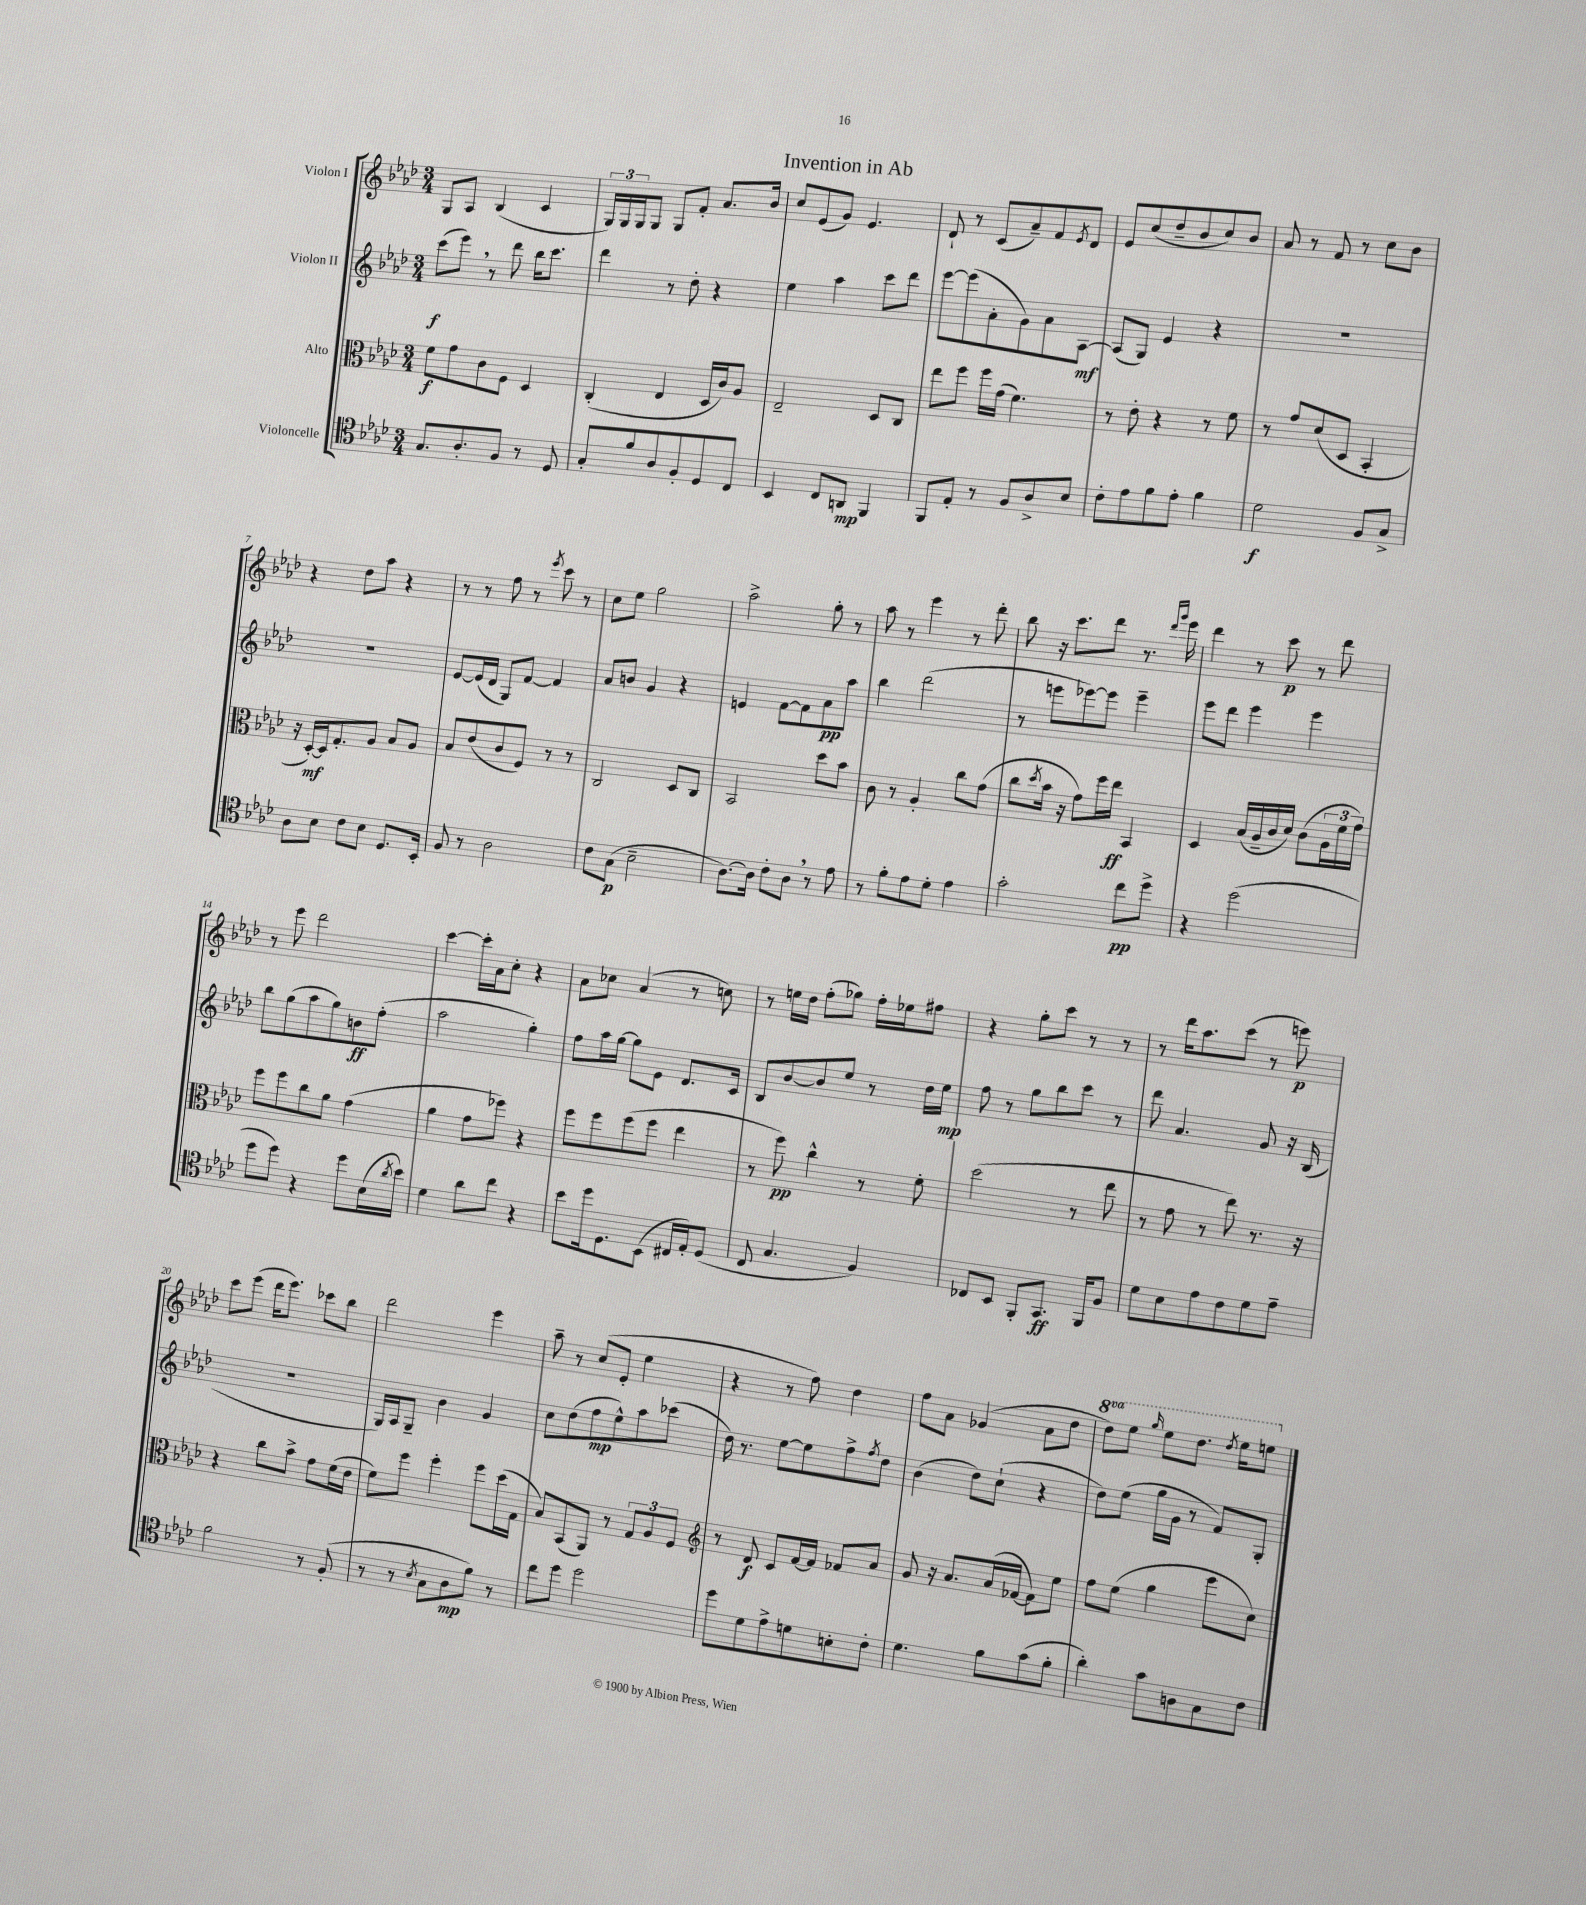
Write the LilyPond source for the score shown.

\header { title = "Invention in Ab" }
<<
\new StaffGroup <<
\new Staff = "s0" \with { instrumentName = "Violon I" } {
    \clef treble \key aes \major \numericTimeSignature \time 3/4 \set Staff.ottavationMarkups = #ottavation-simple-ordinals
    g8 aes8 bes4( c'4 |
    \tuplet 3/2 { g16) g16 g16 } g8 g8 f'8-. aes'8. bes'16 |
    c''8 ees'8( g'8) ees'4. |
    des'8-! r8 c'8( aes'8--) f'8 \acciaccatura { ees'8 } des'8 |
    ees'8 c''8( des''8-- bes'8 c''8) bes'8 |
    aes'8 r8 f'8 r8 c''8 bes'8 |
    r4 des''8 aes''8 r4 |
    r8 r8 f''8 r8 \acciaccatura { ees'''8 } c'''8 r8 |
    c''8 ees''8 g''2 |
    aes''2-> g''8-. r8 |
    aes''8 r8 ees'''4 r8 des'''8-. |
    bes''8 r16 c'''8. des'''8 r8. \grace { des'''16 g'''16 } ees'''16 |
    des'''4 r8 c'''8\p r8 des'''8 |
    r8 ees'''8 des'''2 |
    c'''4~ c'''16-. aes'16 c''8-. r4 |
    aes'8 ces''8 aes'4( r8 c''8) |
    r8 e''16 des''16 f''8-.( ges''8) f''16-. ees''16 fis''8 |
    r4 g''8-. c'''8 r8 r8 |
    r8 des'''16 aes''8. c'''8( r8 e'''8\p) |
    c'''8 ees'''8( des'''16 ees'''8.) ces'''8 bes''8 |
    des'''2 ees'''4 |
    aes''8-- r8 c''8( ees'8-. ees''4 |
    r4 r8 f''8) des''4 |
    f''8 aes'8 ges'4( aes'8 des''8 |
    \ottava #1 des'''8) ees'''8 \grace { g'''16 } ees'''8 des'''8. \acciaccatura { des'''8 } ees'''16 e'''8 \ottava #0 \bar "|." |
}
\new Staff = "s1" \with { instrumentName = "Violon II" } {
    \clef treble \key aes \major \numericTimeSignature \time 3/4
    c'''8\f( ees'''8) \breathe r8 des'''8 bes''16 c'''8. |
    des'''4 r8 des''8-. r4 |
    ees''4 aes''4 c'''8 des'''8 |
    ees'''8~ ees'''8( aes'8-. g'8) aes'8 aes8~\mf |
    aes8( g8) ees'4 r4 |
    R2. |
    R2. |
    ees'8~ ees'16( des'16 g8) f'8~ f'4 |
    aes'8 b'8 g'4 r4 |
    e'4 f'8~ f'8 aes'8\pp aes''8 |
    bes''4 des'''2( |
    r8 e'''8 ees'''8~) ees'''8 ees'''4-- |
    ees'''8 des'''8 ees'''4 ees'''4 |
    bes''8 g''8( aes''8 g''8) b'8\ff f''8-.( |
    aes''2 g''4-.) |
    f''8 aes''16 g''16~ g''8 ees'8 des'8. c'16 |
    bes8 bes'8~ bes'8 ees''8 r8 des''16 ees''16\mp |
    f''8 r8 g''8 bes''8 c'''8 r8 |
    des'''8 aes'4. g'8 r16 bes16( |
    R2. |
    g16) aes16 g8-- bes'4 g'4 |
    c''8 des''8( f''8\mp ees''8-^) aes''8 ces'''8( |
    des''16) r8. ees''8~ ees''8 f''8-> \acciaccatura { f''8 } des''8 |
    bes'4( des''8) c''8-!( r4 |
    des''8) ees''8( g''16 g'16 r8 f'8) g8-. \bar "|." |
}
\new Staff = "s2" \with { instrumentName = "Alto" } {
    \clef alto \key aes \major \numericTimeSignature \time 3/4
    f'8\f g'8 c'8 f8 des4 |
    c4-.( ees4 des16 c'16) aes8 |
    ees2-- des8 c8 |
    ees''8 f''8 f''16 g'16( f'4.) |
    r8 ees'8-. r4 r8 f'8 |
    r8 g'8 des'8( des8 bes,4-. |
    r16 des16~-.\mf) des16 g8.-. aes8 bes8 aes8 |
    bes8 ees'8( c'8 f8) r8 r8 |
    c2 des8 c8 |
    bes,2 des''8 bes'8 |
    c'8 r8 aes4-. c''8 g'8( |
    c''8 \acciaccatura { des''8 } bes'16 r16 g'8) f''16 ees''16\ff bes,4 |
    des4 bes16( aes16-- c'16 des'16) c'8( \tuplet 3/2 { aes16 f'16 g'16) } |
    f''8 f''8 c''8 aes'8 g'4( |
    aes'4 g'8 fes''8) r4 |
    f''8 f''8 f''8( f''8 ees''4 |
    r8 f''8\pp) c''4-^ r8 f'8-. |
    des''2( r8 ees''8 |
    r8 g'8 r8 ees''8) r8. r16 |
    r4 c''8 bes'8-> g'8 f'16( ees'16 |
    f'8) f''8 f''4-. f''8 des''16( g16 |
    bes8) bes,8( aes,8) r8 \tuplet 3/2 { g8 aes8 f8 } |
    \clef treble r8 des'8\f c'8 f'16~ f'16 fes'8 aes'8 |
    g'8 r16 aes'8. aes'16( fes'16~ fes'8) ees''8 |
    f''8 ees''8( g''4 ees'''8 c''8) \bar "|." |
}
\new Staff = "s3" \with { instrumentName = "Violoncelle" } {
    \clef tenor \key aes \major \numericTimeSignature \time 3/4
    g8. aes8.-. f8 r8 des8 |
    g8-. f'8 aes8 f8-. des8 c8 |
    bes,4 c8 a,8\mp f,4 |
    f,8 ees8-. r8 f8 aes8-> bes8 |
    c'8-. ees'8 f'8 ees'8-. f'4 |
    des'2\f f8 g8-> |
    aes8 bes8 c'8 bes8 des8. bes,16-. |
    f8 r8 aes2 |
    c'8 g8\p( bes2-- |
    aes8.~) aes16 c'8-. aes8 \breathe r8 ees'8 |
    r8 f'8-. ees'8 des'8-. ees'4 |
    g'2-. c''8\pp des''8-> |
    r4 des''2( |
    des''8 des''8) r4 des''8 bes16( \acciaccatura { aes'8 } bes'16) |
    des'4 aes'8 c''8 r4 |
    bes'8 des''16 des8. bes,8( cis16 ees16-.) des8( |
    c8 g4. f4) |
    ces8 bes,8 f,8-. g,8.\ff f,16 f8 |
    des'8 bes8 ees'8 c'8 des'8 ees'8-- |
    f'2 r8 f8-.( |
    r8 r8 \acciaccatura { bes8 } g8 aes8\mp f'8) r8 |
    c''8 des''8 des''2 |
    des''8 des'8 ees'8-> d'8 b8-. c'8-. |
    des'4. f'8 g'8( f'8-. |
    aes'4-.) g'8 a8 g8 c'8 \bar "|." |
}
>>
>>
